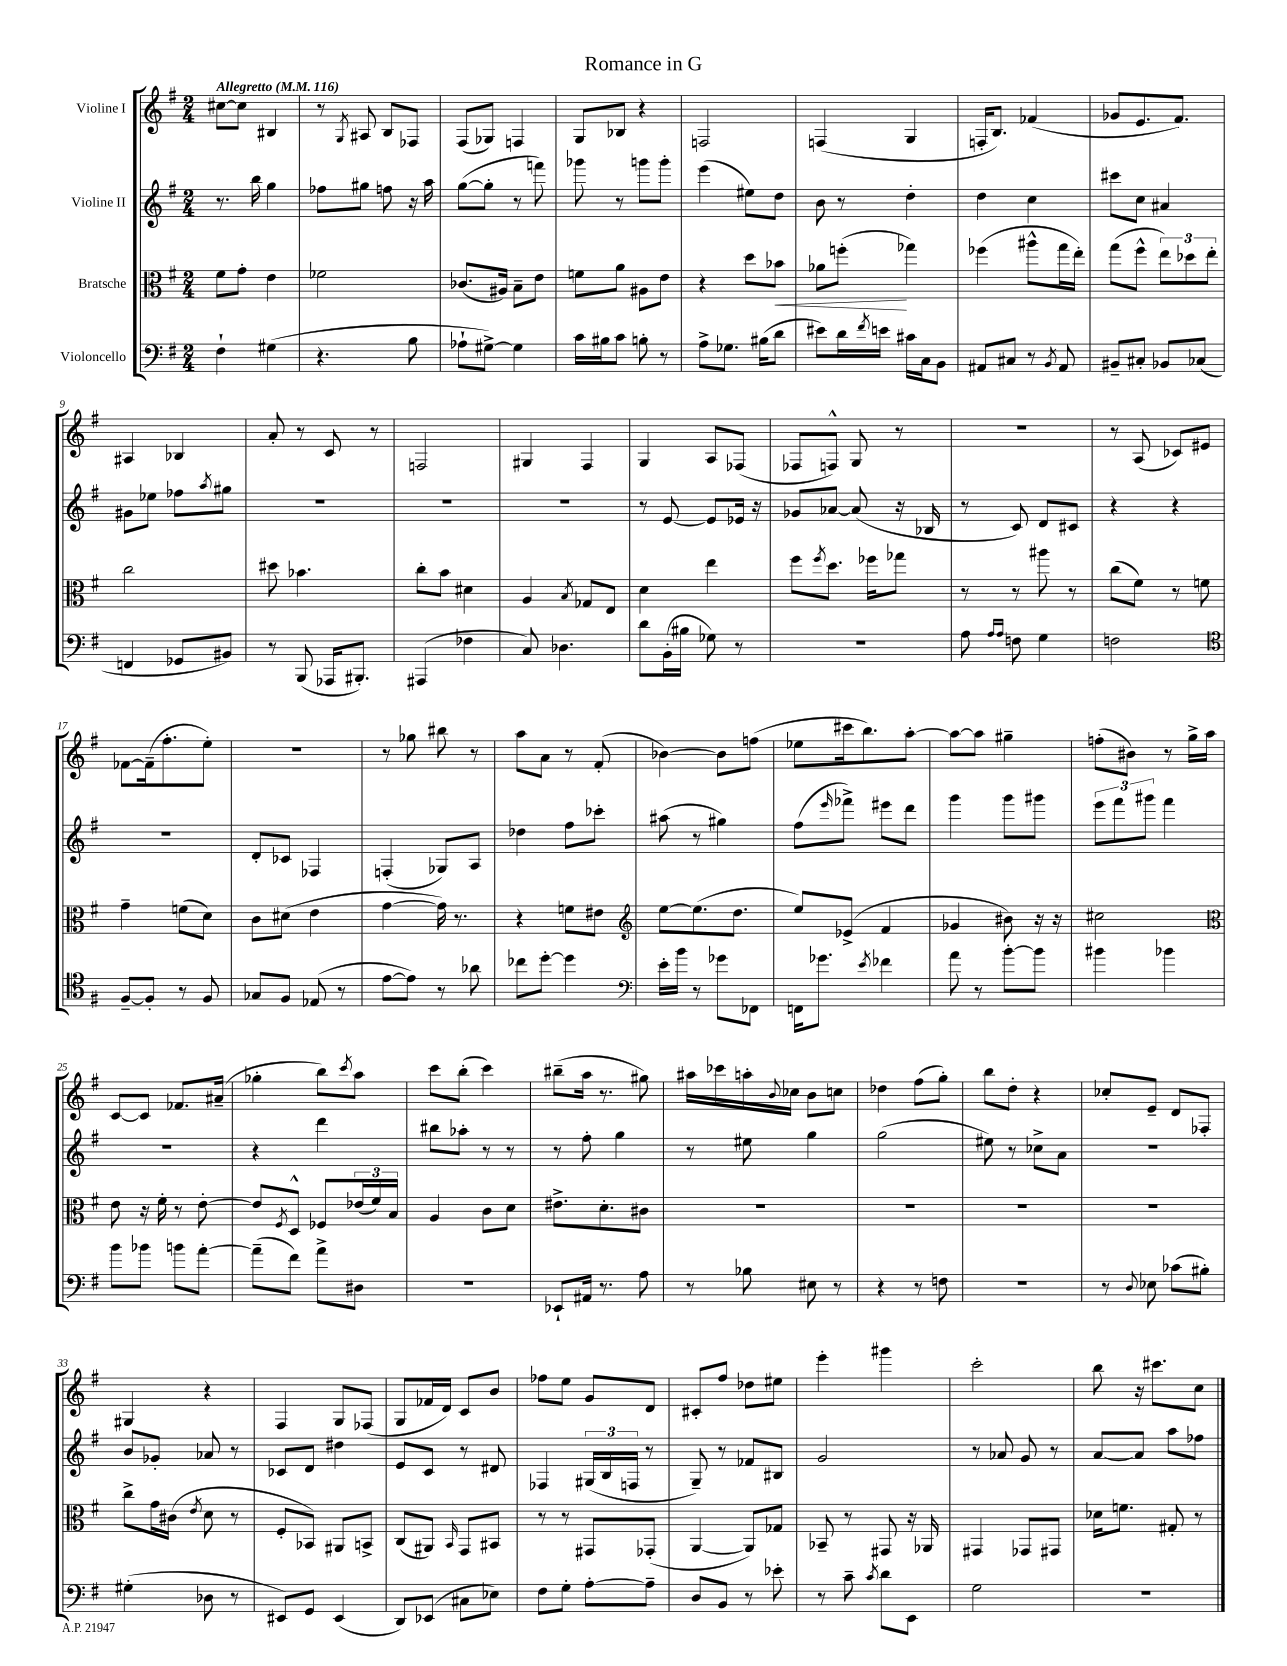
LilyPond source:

\header { title = "Romance in G" }
<<
\new StaffGroup <<
\new Staff = "s0" \with { instrumentName = "Violine I" } {
    \clef treble \key g \major \numericTimeSignature \time 2/4 \tempo "Allegretto" 4 = 116
    cis''8~ cis''8 bis4 |
    r8 \acciaccatura { g8 } ais8 b8 fes8 |
    fis8( ges8) f4 |
    g8 bes8 r4 |
    f2 |
    f4( g4 |
    f16-. b8.) fes'4( |
    ges'8 e'8. fis'8.) |
    ais4 bes4 |
    a'8-. r8 c'8 r8 |
    f2 |
    gis4 fis4 |
    g4 a8 fes8( |
    fes8 f8-^) g8 r8 |
    R2 |
    r8 a8( ces'8) eis'8 |
    fes'8~ fes'16--( fis''8.-. e''8-.) |
    R2 |
    r8 ges''8 bis''8 r8 |
    a''8 a'8 r8 fis'8-.( |
    bes'4~) bes'8 f''8( |
    ees''8 cis'''16 b''8.) a''8~-. |
    a''8~ a''8 gis''4-- |
    f''8-.( bis'8) r8 g''16-> a''16 |
    c'8~ c'8 fes'8. ais'16--( |
    ges''4-. b''8) \acciaccatura { c'''8 } a''8 |
    c'''8 b''8-.( c'''4) |
    bis''8--( a''16 r8. gis''8) |
    ais''16 ces'''16 a''16-. \appoggiatura { b'8 } ces''16 b'8 c''8 |
    des''4 fis''8( g''8-.) |
    b''8 d''8-. r4 |
    ces''8-. e'8-- d'8 fes8-. |
    gis4 r4 |
    fis4 g8 fes8( |
    g8 fes'16 d'16) c'8 b'8 |
    fes''8 e''8 g'8 d'8 |
    cis'8-. fis''8 des''8 eis''8 |
    e'''4-. gis'''4 |
    c'''2-. |
    b''8 r16 cis'''8. c''8 \bar "|." |
}
\new Staff = "s1" \with { instrumentName = "Violine II" } {
    \clef treble \key g \major \numericTimeSignature \time 2/4
    r8. b''16 g''4 |
    fes''8 gis''8 f''8 r16 a''16 |
    g''8~( g''8-. r8 f'''8) |
    ges'''8 r8 g'''8 g'''8-. |
    e'''4( eis''8) d''8 |
    b'8 r8 d''4-. |
    d''4 c''4 |
    cis'''8 c''8 ais'4 |
    gis'8 ees''8 fes''8 \acciaccatura { a''8 } gis''8 |
    R2 |
    R2 |
    R2 |
    r8 e'8~ e'8 ees'16 r16 |
    ges'8 aes'8~ aes'8( r16 bes16 |
    r8 c'8) d'8 cis'8 |
    r4 r4 |
    r2 |
    d'8-. ces'8 fes4 |
    f4-.( ges8) a8 |
    des''4 fis''8 ces'''8-. |
    ais''8( r8 gis''4) |
    fis''8( \grace { e'''16 } fes'''8->) eis'''8 d'''8 |
    g'''4 g'''8 gis'''8 |
    \tuplet 3/2 { e'''8 fis'''8 gis'''8 } fis'''4 |
    r2 |
    r4 d'''4 |
    bis''8 aes''8-. r8 r8 |
    r8 fis''8-. g''4 |
    r8 eis''8 g''4 |
    g''2( |
    eis''8) r8 ces''8-> a'8 |
    r2 |
    b'8 ges'8-. aes'8 r8 |
    ces'8 d'8 dis''4 |
    e'8 c'8 r8 dis'8 |
    fes4 \tuplet 3/2 { gis16( b16 f16 } r8 |
    g8--) r8 fes'8 bis8 |
    g'2 |
    r8 aes'8 g'8 r8 |
    a'8~ a'8 a''8 fes''8 \bar "|." |
}
\new Staff = "s2" \with { instrumentName = "Bratsche" } {
    \clef alto \key g \major \numericTimeSignature \time 2/4
    fis'8 g'8-. e'4 |
    fes'2 |
    ces'8.( ais16) b8-- e'8 |
    f'8 a'8 ais8 e'8 |
    r4 d''8 bes'8\< |
    aes'8 f''8-.\!( ges''4) |
    fes''4( ais''8-^ g''16 e''16-.) |
    g''8( fis''8-^ \tuplet 3/2 { e''8) des''8 e''8-. } |
    c''2 |
    dis''8 bes'4. |
    c''8-. b'8 dis'4 |
    a4 \acciaccatura { b8 } ges8 e8 |
    d'4 e''4 |
    fis''8 \acciaccatura { fis''8 } d''8. fes''16 ges''8 |
    r8 r8 ais''8 r8 |
    c''8( fis'8) r8 f'8 |
    g'4-- f'8( d'8) |
    c'8 dis'8( e'4 |
    g'4~ g'16) r8. |
    r4 f'8 eis'8 |
    \clef treble e''8~ e''8.( d''8. |
    e''8) ees'8->( fis'4 |
    ges'4 bis'8) r16 r16 |
    cis''2 |
    \clef alto e'8 r16 fis'16-. r8 e'8~-. |
    e'8 \acciaccatura { fis8 } d8-^ fes8 \tuplet 3/2 { ees'16( fis'16) b16 } |
    a4 c'8 d'8 |
    eis'8.-> d'8.-. cis'8 |
    R2 |
    R2 |
    R2 |
    R2 |
    c''8-> g'16 cis'16( \acciaccatura { e'8 } d'8 r8 |
    fis8-. bes,8) ais,8 b,8-> |
    c8( ais,8) \grace { b,16 } g,8 bis,8 |
    r8 r8 gis,8 ges,8-.( |
    a,4~ a,8) ges8 |
    bes,8-- r8 gis,8 r16 aes,16 |
    gis,4 ges,8 gis,8 |
    des'16 f'8. gis8-. r8 \bar "|." |
}
\new Staff = "s3" \with { instrumentName = "Violoncello" } {
    \clef bass \key g \major \numericTimeSignature \time 2/4
    fis4-! gis4( |
    r4. b8 |
    aes8-! gis8~->) gis4 |
    c'16 bis16 c'8 b8-. r8 |
    a8-> ges8. bis16( d'8 |
    eis'8) d'16 \acciaccatura { fis'8 } e'16 cis'16 c16 b,8 |
    ais,8 cis8 r8 \acciaccatura { b,8 } ais,8 |
    bis,8-- cis8-. bes,8 ces8( |
    f,4 ges,8 bis,8) |
    r8 b,,8( aes,,16 bis,,8.-.) |
    ais,,4( fes4 |
    c8) des4. |
    d'8 b,16-.( bis16 ges8) r8 |
    R2 |
    a8 \grace { a16 a16 } f8 g4 |
    f2 |
    \clef tenor fis8~-- fis8-. r8 fis8 |
    ges8 fis8 ees8( r8 |
    e'8~ e'8) r8 aes'8 |
    ces''8 d''8~-. d''4 |
    \clef bass e'16-. b'16 r8 ges'8 fes,8 |
    f,16 ges'8. \acciaccatura { e'8 } fes'4 |
    a'8 r8 b'8~-. b'8 |
    bis'4 bes'4 |
    b'8 bes'8 b'8 a'8~-. |
    a'8--( fis'8) a'8-> dis8 |
    r2 |
    ees,8-! ais,16 r8. a8 |
    r8 bes8 eis8 r8 |
    r4 r8 f8 |
    R2 |
    r8 \appoggiatura { d8 } ees8 ces'8( bis8-.) |
    gis4-.( des8 r8 |
    eis,8) g,8 eis,4( |
    d,8) ees,8( cis8 ees8) |
    fis8 g8-. a8~-. a8-- |
    d8 b,8 r8 ees'8-. |
    r8 c'8-- \acciaccatura { c'8 } d'8 e,8 |
    g2 |
    R2 \bar "|." |
}
>>
>>
